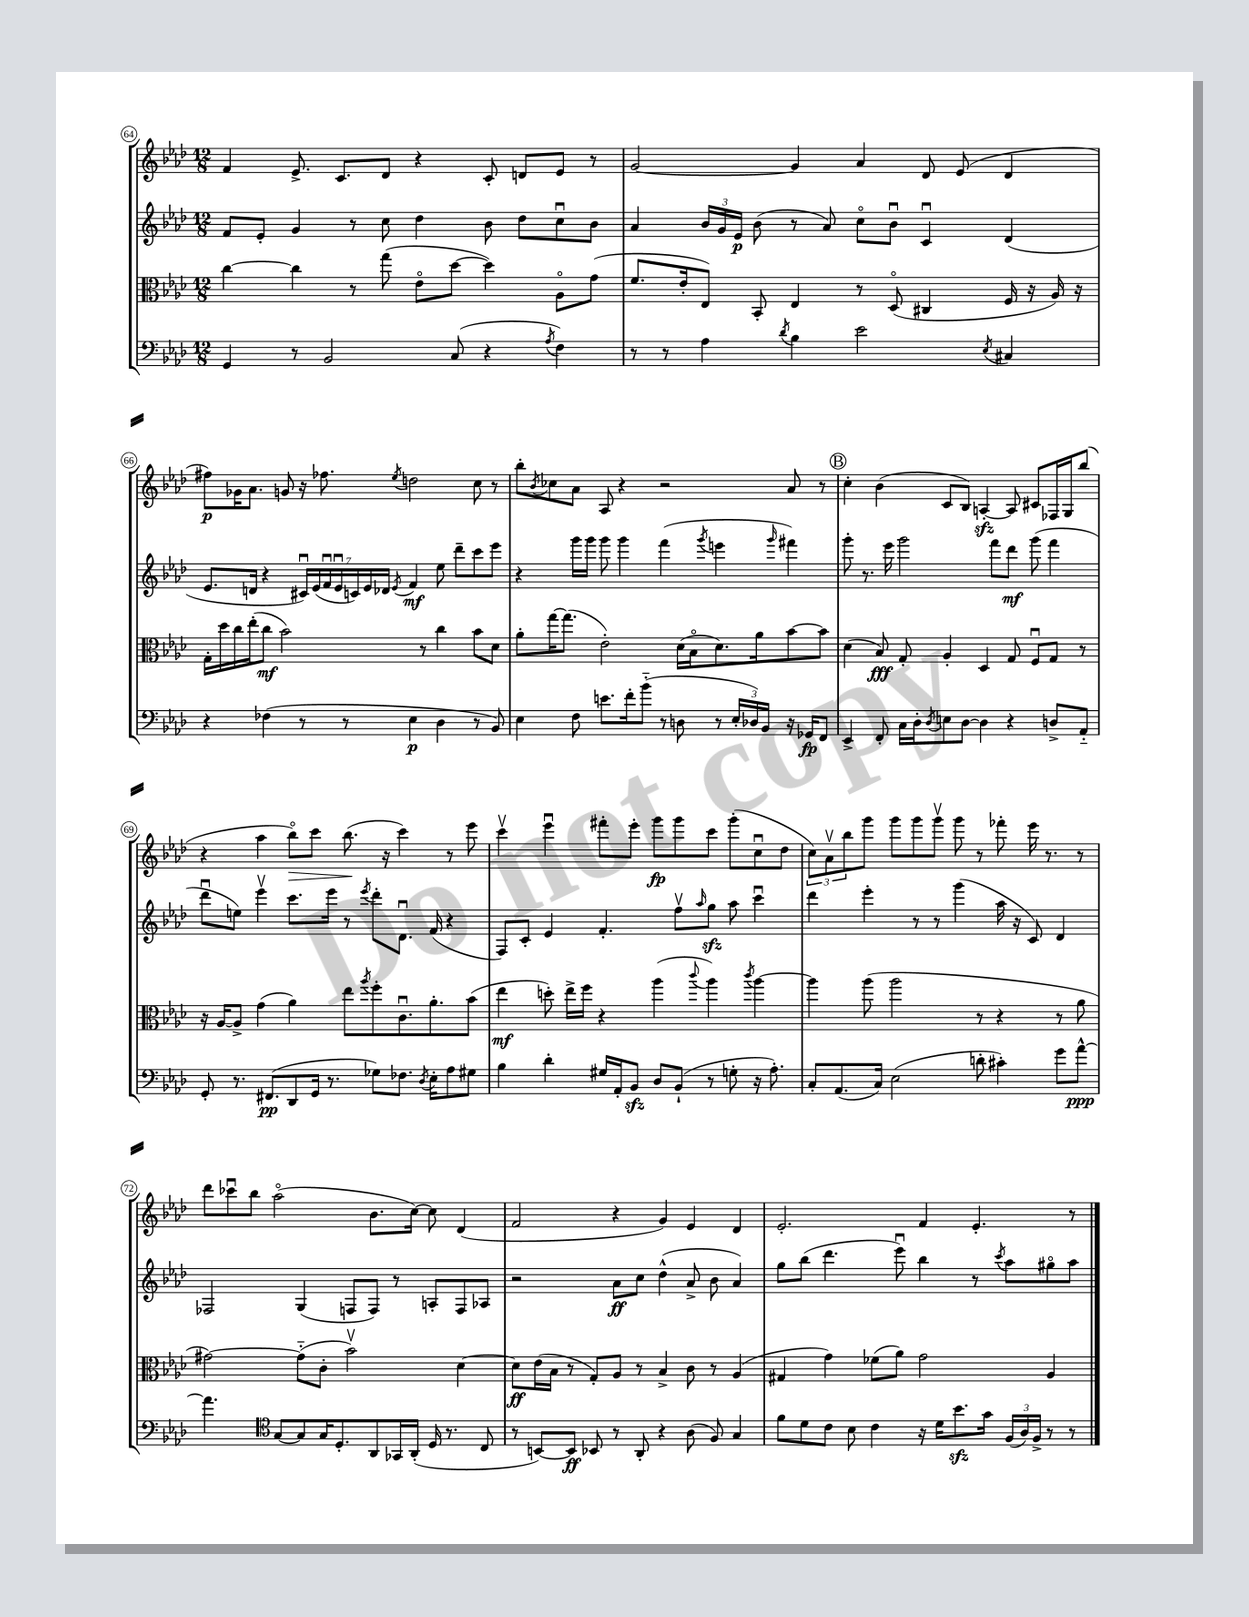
<<
\new StaffGroup <<
\new Staff = "s0" {
    \clef treble \key aes \major \numericTimeSignature \time 12/8
    f'4 ees'8.-> c'8. des'8 r4 c'8-. d'8 ees'8 r8 |
    g'2~ g'4 aes'4 des'8 ees'8( des'4 |
    fis''8\p) ges'16 aes'8. g'8 r16 fes''8. \acciaccatura { ees''8 } d''2 c''8 r8 |
    bes''8-. \acciaccatura { bes'8 } ces''8 aes'8 aes8 r4 r2 aes'8 r8 |
    \mark \markup { \circle "B" } c''4-. bes'4( c'8 bes8) a4~-.\sfz a8 cis'8 fes16 g16 bes''8( |
    r4 aes''4 bes''8\flageolet\>) c'''8 bes''8.\!( r16 c'''4) r8 ees'''8 |
    c'''4\upbow ees'''4\downbow fis'''8-. ees'''8-. g'''8\fp g'''8 c'''8 g'''8-.( c''8\downbow des''8 |
    \tuplet 3/2 { c''8) aes'8\upbow bes''8 } g'''8 g'''8 g'''8 g'''8\upbow g'''8 r8 fes'''8-. ees'''16 r8. r8 |
    des'''8 ces'''8\downbow bes''8 aes''2\flageolet( bes'8. c''16~) c''8 des'4( |
    f'2 r4 g'4) ees'4 des'4 |
    ees'2.-. f'4 ees'4.-. r8 \bar "|." |
}
\new Staff = "s1" {
    \clef treble \key aes \major \numericTimeSignature \time 12/8
    f'8 ees'8-. g'4 r8 c''8 des''4 bes'8 des''8 c''8\downbow bes'8 |
    aes'4 \tuplet 3/2 { bes'16 g'16 ees'16\p } bes'8( r8 aes'8) c''8\flageolet bes'8\downbow c'4\downbow des'4( |
    ees'8. d'16 r4 \tuplet 7/4 { cis'16\downbow) ees'16( f'16\downbow ees'16\downbow c'16) ees'16 des'16 } \acciaccatura { ees'8 } f'4\mf ees''8 des'''8-- c'''8 ees'''8 |
    r4 g'''16 g'''16 g'''8 g'''4 f'''4( \acciaccatura { g'''8 } e'''4 \grace { g'''16 } fis'''4) |
    \mark \markup { \circle "B" } g'''8-. r8. ees'''16 g'''2 f'''8 des'''8\mf g'''8( f'''4 |
    des'''8\downbow e''8) ees'''4\upbow c'''8. ees'''16 r8 \acciaccatura { ees'''8 } des'''8-. des'8.\downbow f'16( r4 |
    f8) c'8-. ees'4 f'4.-. f''8\upbow \grace { aes''16 } g''8\sfz aes''8 c'''4\downbow |
    des'''4 ees'''4-. r8 r8 g'''4( aes''16 r16 c'8) des'4 |
    fes2 g4( f8 f8) r8 a8-. f8 aes8 |
    r2 aes'8\ff c''8 des''4-^( aes'8-> bes'8 aes'4) |
    g''8 bes''8( des'''4. ees'''8\downbow) bes''4 r8 \acciaccatura { c'''8 } aes''8 gis''8\flageolet aes''8 \bar "|." |
}
\new Staff = "s2" {
    \clef alto \key aes \major \numericTimeSignature \time 12/8
    c''4~ c''4 r8 g''8( ees'8\flageolet des''8~ des''4) aes8\flageolet g'8( |
    f'8. ees'16-. ees8) bes,8-. ees4 r8 des8\flageolet( cis4 f16 r16 aes16) r16 |
    g16-. des''16 c''16 ees''16-.( c''8\mf bes'2) r8 c''4 bes'8 des'8 |
    aes'8-. g''16~ g''8.( ees'2-.) des'16( bes16\flageolet des'8.) aes'16 bes'8~ bes'8 |
    \mark \markup { \circle "B" } des'4( bes8\fff) g8-. aes4-. des4 g8 f8\downbow g8 r8 |
    r16 aes16~ aes8-> g'4( aes'4) ees''8 \acciaccatura { aes''8 } f''8-. c'8.\downbow aes'8.-. bes'8( |
    ees''4\mf d''8-.) ees''16-> f''16 r4 aes''4( \appoggiatura { c'''8 } aes''4) \acciaccatura { c'''8 } aes''4~ |
    aes''4 aes''8( aes''2 r8 r4 r8 aes'8 |
    gis'2~) gis'8-_( c'8-. bes'2\upbow) des'4~ |
    des'8\ff ees'16( bes16 r8 g8-.) aes8 r8 bes4-> c'8 r8 aes4( |
    gis4 g'4) fes'8( aes'8) g'2 aes4 \bar "|." |
}
\new Staff = "s3" {
    \clef bass \key aes \major \numericTimeSignature \time 12/8
    g,4 r8 bes,2 c8( r4 \acciaccatura { aes8 } f4) |
    r8 r8 aes4 \acciaccatura { des'8 } bes4 ees'2 \acciaccatura { ees8 } cis4 |
    r4 fes4( r8 r8 ees4\p des4 r8 bes,8) |
    ees4 f8 e'8. f'16-. bes'8-_( r8 d8 r8 \tuplet 3/2 { ees16-. des16) bes,16 } r16 ges,16\fp f,8 |
    \mark \markup { \circle "B" } ees,4-> f,8-. c16 des16-. \acciaccatura { des8 } e8 des8~ des4 r4 d8-> aes,8-_ |
    g,8-. r8. fis,8.\pp( des,8 g,16 r8. ges8) fes8. \acciaccatura { des8 } ees16-. aes8 gis8 |
    bes4 des'4-. gis16 aes,16-. bes,8\sfz des8 bes,8-!( r8 g8-. r16 aes8.-.) |
    c8-. aes,8.( c16) ees2( d'8-. cis'4-.) g'8 aes'8~-^\ppp |
    aes'4. \clef tenor g8~ g8 g16 des8.-. aes,8 ges,16 aes,16-.( des16 r8. c8 |
    r8 b,8~) b,8\ff bes,8 r8 aes,8-. r4 aes8( f8) g4 |
    f'8 des'8 c'8 bes8 c'4 r16 des'16 bes'8.\sfz g'16 \tuplet 3/2 { f16( aes16) f16-> } r8 r8 \bar "|." |
}
>>
>>
\layout { \context { \Score currentBarNumber = #64 \override BarNumber.stencil = #(make-stencil-circler 0.1 0.3 ly:text-interface::print) } }
